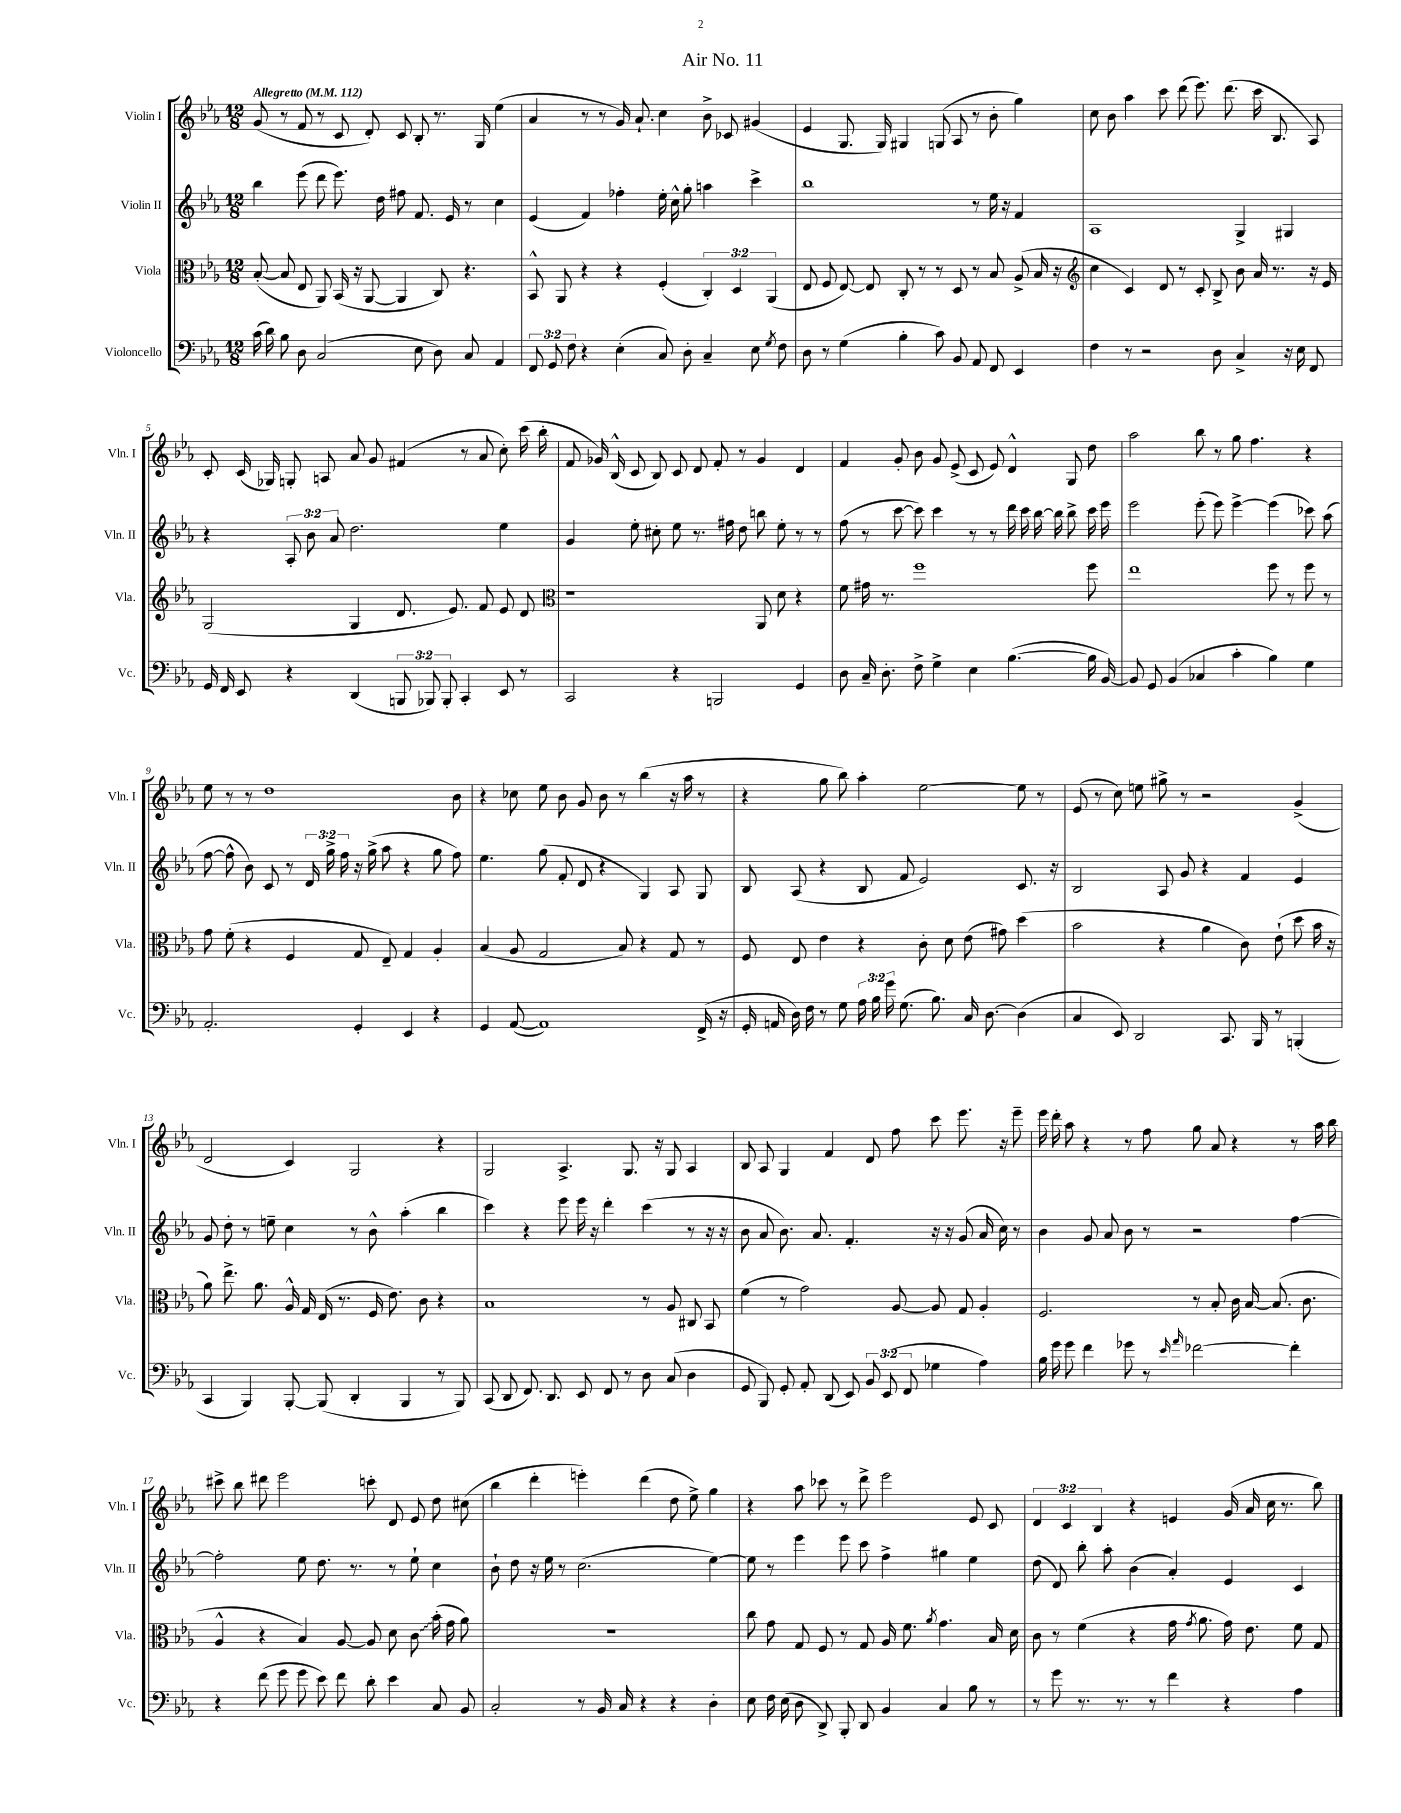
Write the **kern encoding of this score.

**kern	**kern	**kern	**kern
*staff4	*staff3	*staff2	*staff1
*clefF4	*clefC3	*clefG2	*clefG2
*k[b-e-a-]	*k[b-e-a-]	*k[b-e-a-]	*k[b-e-a-]
*M12/8	*M12/8	*M12/8	*M12/8
*MM112	*MM112	*MM112	*MM112
(16c	([8B-'	4bb-	(8g
16d)	.	.	.
8B-	8B-]	.	8r
8D	8E-	(8eee-	8f
(2C	8AA-)	8ddd	8r
.	(16BB-	8.eee-)	8c
.	16r	.	.
.	[8AA-	.	8d')
.	.	16dd	.
.	4AA-]	8ff#	8c
8E-	.	8.f	8B-'
8D)	8C)	.	8.r
.	.	16e-	.
8C	4.r	8r	.
.	.	.	16G
4AA-	.	4cc	(4ee-
=	=	=	=
12FF	8BB-^^	(4e-	4a-
12GG	.	.	.
.	8AA-	.	.
12F	.	.	.
4r	4r	4f)	8r
.	.	.	8r
(4E-'	4r	4ff-'	16g)
.	.	.	8.a-`
8C)	(4F'	16ee-'	4cc
.	.	16cc^^	.
8D'	.	8gg'	.
4C~	6C')	4aa	8b-^
.	.	.	8c-
.	6D	.	.
8E-	.	4ccc^	(4g#
.	(6AA-	.	.
8qG	.	.	.
8F	.	.	.
=	=	=	=
8D	8E-	1bb-	4e-
8r	8F	.	.
(4G	[8E-)	.	8.G
.	8E-]	.	.
.	.	.	16G)
4B-'	8C'	.	4G#
.	8r	.	.
8c)	8r	.	(8G
8BB-	8D	.	8A-
8AA-	8r	8r	8r
8FF	8B-	16ee-	8b-'
.	.	16r	.
4EE-	(8A-^	4f	4gg)
.	16B-	.	.
.	16r	.	.
=	=	=	=
*	*clefG2	*	*
4F	4cc	1A-	8cc
.	.	.	8b-
8r	4c)	.	4aa-
2r	.	.	.
.	8d	.	8ccc
.	8r	.	(8ddd
.	8c'	.	8.eee-)
8D	8B-^	.	.
.	.	.	(8.ddd
4C^	8b-	4G^	.
.	16a-	.	16ccc
.	8.r	.	8.B-
16r	.	4G#	.
16E-	.	.	.
8FF	16r	.	8A-)
.	16e-	.	.
=	=	=	=
16GG	(2G	4r	8c'
16FF	.	.	.
8EE-	.	.	(16c
.	.	.	16G-)
4r	.	12A-'	8G'
.	.	12b-	.
.	.	.	8A
.	.	12a-	.
(4DD	4G	2.dd	8a-
.	.	.	8g
12BBB	8.d	.	(4f#
12BBB-)	.	.	.
12BBB-'	.	.	.
.	8.e-)	.	.
4CC'	.	.	8r
.	8f	.	8a-
8EE-	8e-	4ee-	8cc')
8r	8d	.	(16ccc
.	.	.	16bb-'
=	=	=	=
*	*clefC3	*	*
2CC	1r	4g	8f
.	.	.	16g-)
.	.	.	(16B-^^
.	.	8ee-'	8c
.	.	8cc#'	8B-)
4r	.	8ee-	8c
.	.	8.r	8d
2BBB	.	.	8f'
.	.	16ff#	.
.	.	8dd	8r
.	8AA-	8bb	4g-
.	8d	8ee-'	.
4GG	4r	8r	4d
.	.	8r	.
=	=	=	=
8D	8f	(8ff	4f
16C~	16g#	8r	.
8.D'	8.r	.	.
.	.	[8ccc	8g'
8F^	1ff	8ccc])	8b-
4G^	.	4ccc	8g
.	.	.	(8e-^
4E-	.	8r	8c
.	.	8r	8e-)
([4.B-	.	16ddd	4d^^
.	.	16ccc	.
.	.	[16bb-	.
.	.	16bb-]	.
.	.	8bb-^	8G
16B-]	8ff	16ccc	8dd
[16BB-)	.	16eee-	.
=	=	=	=
8BB-]	1ee-	2eee-	2aa-
8GG	.	.	.
(4BB-	.	.	.
4C-	.	(8eee-'	8bb-
.	.	8eee-)	8r
4c'	.	[4eee-^	8gg
.	.	.	4.ff
4B-)	8ff	(4eee-]	.
.	8r	.	.
4G	8ff	8ccc-)	4r
.	8r	(8aa-	.
=	=	=	=
2.AA-'	8g	[8ff	8ee-
.	(8f'	8ff^^]	8r
.	4r	8b-)	8r
.	.	8c	1dd
.	4F	8r	.
.	.	24d	.
.	.	24gg^	.
.	.	24ff	.
4GG'	8G	16r	.
.	.	(16gg^	.
.	8E-~)	8aa-	.
4EE-	4G	4r	.
4r	4A-'	8gg	.
.	.	8ff)	8b-
=	=	=	=
4GG	(4B-	4.ee-	4r
([8AA-	8A-	.	8cc-
1AA-])	2G	(8gg	8ee-
.	.	8f'	8b-
.	.	8d	8g
.	.	4r	8b-
.	8B-)	.	8r
.	4r	4G)	(4bb-
.	8G	8A-	16r
.	.	.	16aa-
(16FF^	8r	8G	8r
16r	.	.	.
=	=	=	=
16GG'	8F	8B-	4r
16AA	.	.	.
16D)	8E-	(8A-	.
16F	.	.	.
8r	4e-	4r	8gg
8G	.	.	8bb-)
24A-	4r	8B-	4aa-'
24B-	.	.	.
24g	.	.	.
(8.G	.	8f	.
.	8c'	2e-)	[2ee-
8.B-)	.	.	.
.	8d	.	.
16C	(8e-	.	.
[8.D	.	.	.
.	8g#)	.	.
(4D]	(4dd	8.c	8ee-]
.	.	.	8r
.	.	16r	.
=	=	=	=
4C	2b-	2B-	(8e-
.	.	.	8r
8EE-)	.	.	8cc)
2DD	.	.	8ee
.	4r	8A-	8gg#^
.	.	8g	8r
.	4a-	4r	2r
8.CC	.	.	.
.	8c)	4f	.
16BBB-	.	.	.
8r	(8e-`	.	.
(4BBB'	8dd	4e-	(4g^
.	16b-	.	.
.	16r	.	.
=	=	=	=
4CC	8a-)	8g	2d
.	8.ee-^	8dd'	.
4BBB-)	.	8r	.
.	8.a-	.	.
.	.	8ee~	.
[8BBB-'	16A-^^	4cc	4c)
.	16G	.	.
(8BBB-]	(16E-	.	.
.	8.r	.	.
4DD'	.	8r	2G
.	16F	8b-^^	.
.	8.e-)	.	.
4BBB-	.	(4aa-'	.
.	8c	.	.
8r	4r	4bb-	4r
8BBB-)	.	.	.
=	=	=	=
(8CC	1B-	4ccc)	2G
8DD	.	.	.
8.FF)	.	4r	.
8.DD	.	.	.
.	.	8eee-	4.A-^
8EE-	.	16eee-	.
.	.	16r	.
8FF	.	4ddd'	.
8r	.	.	8.G
8D	8r	(4ccc	.
.	.	.	16r
(8C	8A-	.	8G
4D	8C#	8r	4A-
.	8BB-	16r	.
.	.	16r	.
=	=	=	=
8GG	(4f	8b-	8B-
8BBB-)	.	8a-	8A-
8GG'	8r	8.b-)	4G
8AA-'	2g)	.	.
.	.	8.a-	.
(8DD	.	.	4f
8EE-)	.	4.f'	.
12BB-	.	.	8d
(12EE-	.	.	.
.	[8A-	.	8ff
12FF	.	.	.
4G-	8A-]	16r	8ccc
.	.	16r	.
.	8G	(8g	8.eee-
4A-)	4A-'	16a-	.
.	.	16cc)	16r
.	.	8r	8eee-~
=	=	=	=
16B-	2.F	4b-	16eee-
16g	.	.	16ddd'
8g	.	.	8aa-
4f	.	8g	4r
.	.	8a-	.
8g-	.	8b-	8r
8r	.	8r	8ff
16qqe-	.	.	.
16qqa-	.	.	.
[2f-	8r	2r	8gg
.	8B-'	.	8a-
.	16c	.	4r
.	[16B-	.	.
.	(8.B-]	.	.
4f-']	.	[4ff	8r
.	8.c	.	.
.	.	.	16aa-
.	.	.	16bb-
=	=	=	=
4r	4A-^^	2ff']	8ccc#^
.	.	.	8bb-
(8f	4r	.	8ddd#
8g	.	.	2eee-
8g	4B-)	8ee-	.
8e-)	.	8.dd	.
8f	[8A-	.	.
.	.	8.r	.
8d'	8A-]	.	8ccc'
4e-	8d	8r	8d
.	8c	8ee-`	8e-
8C	(16b-'	4cc	8dd
.	16g	.	.
8BB-	8a-)	.	(8cc#
=	=	=	=
2C'	1.r	8b-`	4bb-
.	.	8dd	.
.	.	16r	4ddd'
.	.	16ee-	.
.	.	8r	.
8r	.	(2.cc	4eee')
16BB-	.	.	.
16C	.	.	.
4r	.	.	(4ddd
4r	.	.	8dd
.	.	.	8ee-^)
4D'	.	[4ee-)	4gg
=	=	=	=
8E-	8cc	8ee-]	4r
16F	8g	8r	.
(16E-	.	.	.
8D	8G	4eee-	8aa-
8DD^)	8F	.	8ccc-
8BBB-'	8r	8eee-	8r
8DD	8G	8ccc	8ddd^
4BB-	16A-	4ff^	2eee-
.	8.f	.	.
.	8qa-	.	.
4C	4.g	4gg#	.
8B-	.	4ee-	8e-
8r	16B-	.	8c
.	16d	.	.
=	=	=	=
8r	8c	(8dd	6d
8g	8r	8d)	.
.	.	.	6c
8.r	(4f	8bb-'	.
.	.	.	6B-
.	.	8aa-'	.
8.r	.	.	.
.	4r	(4b-	4r
8r	.	.	.
4f	16g	4a-')	4e
.	8qg	.	.
.	8.a-	.	.
4r	16g)	4e-	(16g
.	8.e-	.	16a-
.	.	.	16cc
.	.	.	8.r
4A-	8f	4c	.
.	8G	.	8bb-)
==	==	==	==
*-	*-	*-	*-
